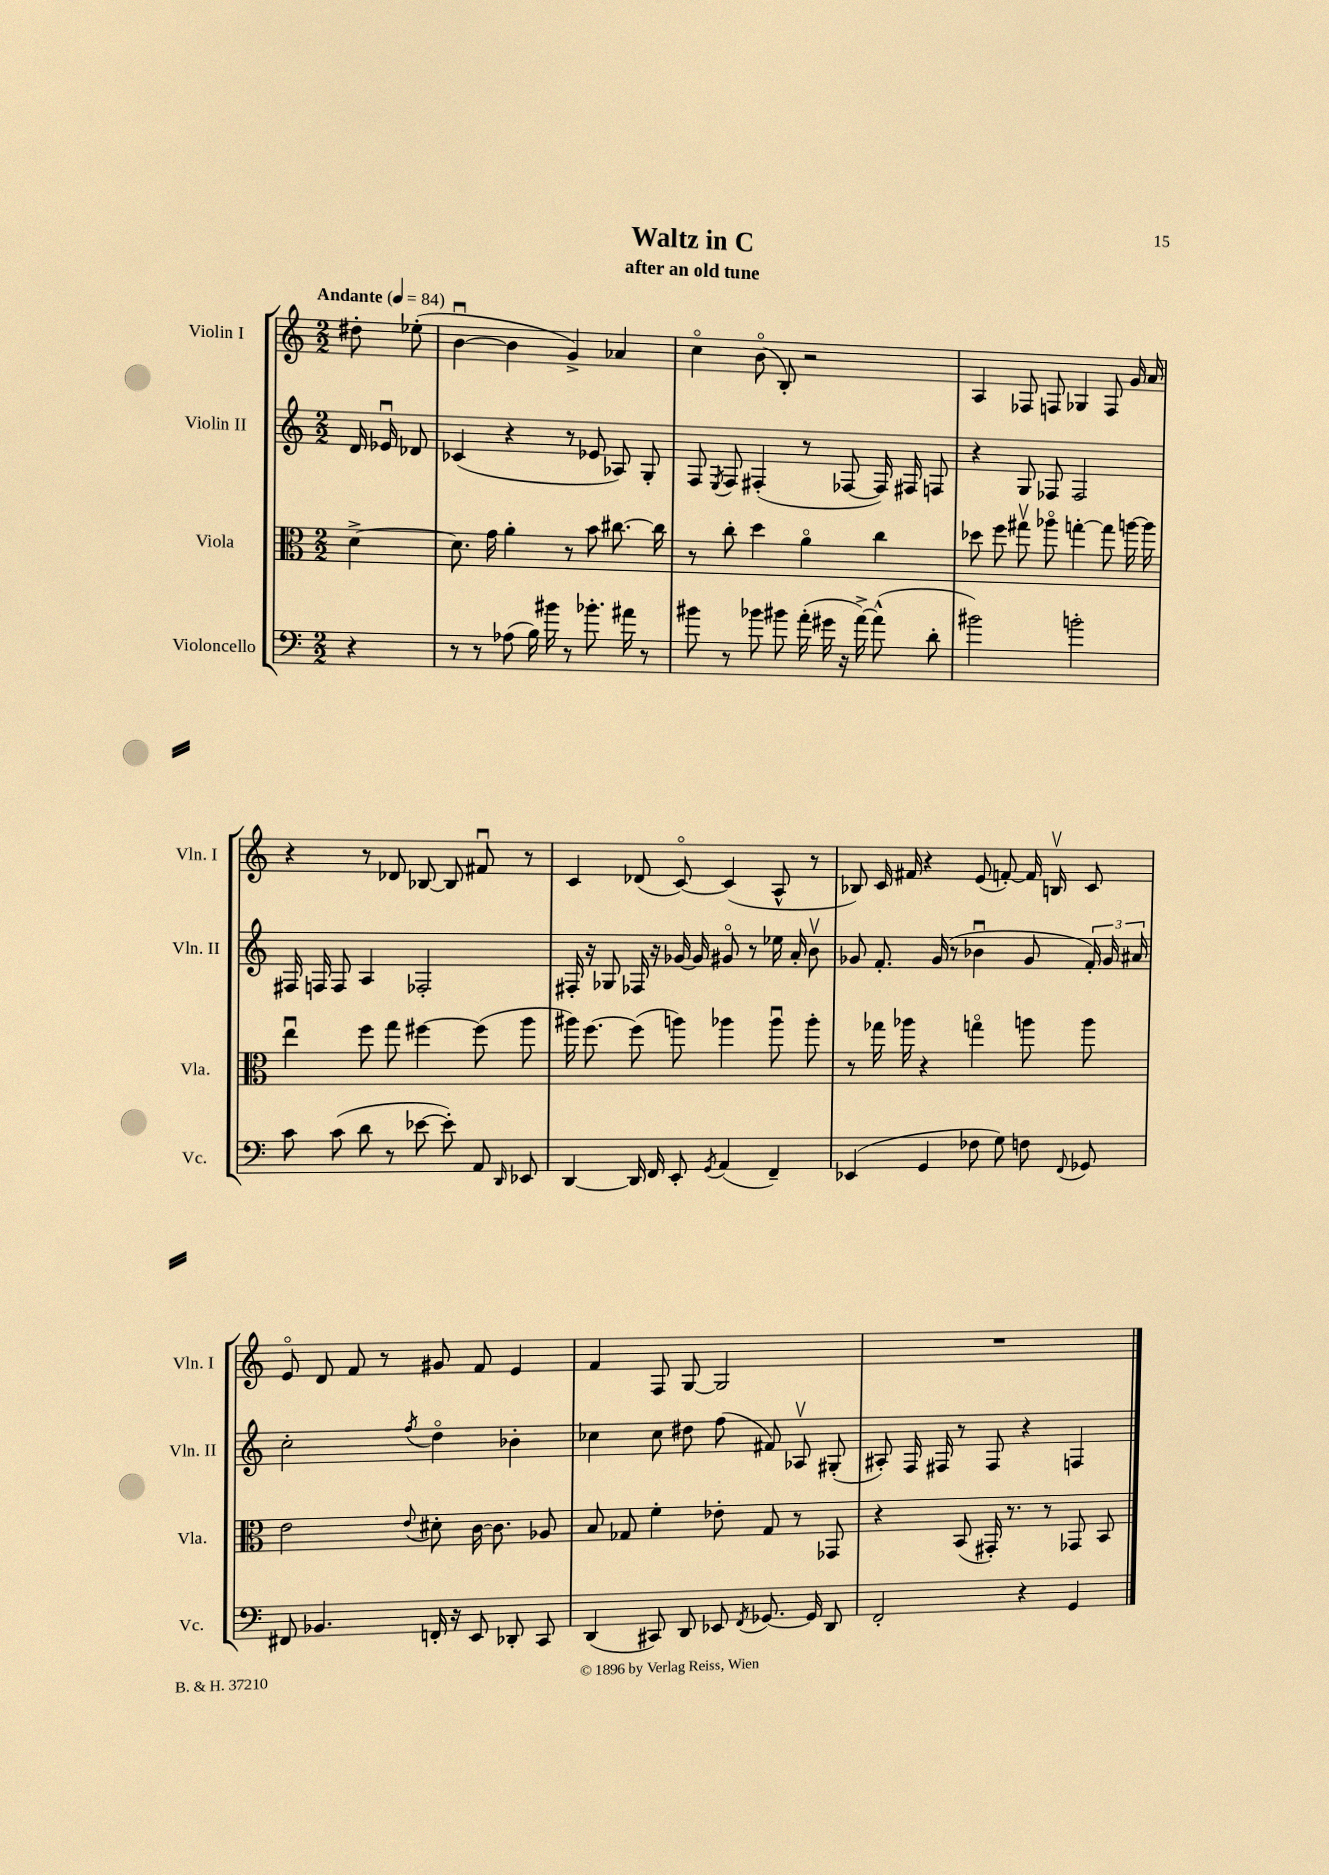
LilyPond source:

\header { title = "Waltz in C" subtitle = "after an old tune" }
<<
\new StaffGroup <<
\new Staff = "s0" \with { instrumentName = "Violin I" shortInstrumentName = "Vln. I" } {
    \clef treble \key c \major \numericTimeSignature \time 2/2 \partial 4 \tempo "Andante" 4 = 84
    \autoBeamOff dis''8-. ees''8-.( |
    b'4~\downbow b'4 g'4->) aes'4 |
    c''4\flageolet b'8\flageolet( b8-.) r2 |
    a4 fes8 f8 ges4 f8 g'16 a'16 |
    r4 r8 des'8 bes8~ bes8 fis'8\downbow r8 |
    c'4 des'8( c'8~\flageolet) c'4( a8-^ r8 |
    bes8) c'16 fis'16 r4 e'8( f'8~-.) f'16 b16\upbow c'8 |
    e'8\flageolet d'8 f'8 r8 gis'8 f'8 e'4 |
    f'4 f8 g8~ g2 |
    R1 \bar "|." |
}
\new Staff = "s1" \with { instrumentName = "Violin II" shortInstrumentName = "Vln. II" } {
    \clef treble \key c \major \numericTimeSignature \time 2/2 \partial 4
    \autoBeamOff d'16 ees'16\downbow des'8 |
    ces'4( r4 r8 ees'8 aes8) g8-. |
    f8 \acciaccatura { e8 } f8 fis4-.( r8 fes8~ fes16) fis16 f8 |
    r4 g8 fes8 fes2 |
    fis16 f16 f8 a4 fes2-. |
    fis16-. r16 ges8 fes16 r16 ges'16~ ges'16 gis'8\flageolet r8 ees''16 a'16-. b'8\upbow |
    ges'8 f'8.-. ges'16( r8 bes'4\downbow ges'8 \tuplet 3/2 { f'16-.) ges'16 ais'16 } |
    c''2-. \acciaccatura { f''8 } d''4\flageolet bes'4-. |
    ces''4 ces''8 dis''8 f''8( fis'8) aes8\upbow gis8-.( |
    ais8-.) f16 fis16 r8 fis8 r4 f4 \bar "|." |
}
\new Staff = "s2" \with { instrumentName = "Viola" shortInstrumentName = "Vla." } {
    \clef alto \key c \major \numericTimeSignature \time 2/2 \partial 4
    \autoBeamOff d'4~-> |
    d'8. g'16 a'4-. r8 b'8 cis''8.~ cis''16 |
    r8 c''8-. d''4 a'4\flageolet c''4 |
    des''8 f''8 gis''8\upbow aes''8\flageolet g''4~-. g''8 a''16~ a''16 |
    e''4\downbow f''8 g''8 fis''4~ fis''8( a''8 |
    ais''16) f''8.~ f''8( a''8) aes''4 aes''8\downbow aes''8-. |
    r8 ges''16 aes''16 r4 g''4\flageolet a''8 a''8 |
    e'2 \appoggiatura { e'8 } dis'8-. c'16~ c'8. aes8 |
    b8 ges8 f'4-. ees'8-. ges8 r8 ges,8 |
    r4 b,8( gis,16-.) r8. r8 ges,8 b,8 \bar "|." |
}
\new Staff = "s3" \with { instrumentName = "Violoncello" shortInstrumentName = "Vc." } {
    \clef bass \key c \major \numericTimeSignature \time 2/2 \partial 4
    \autoBeamOff r4 |
    r8 r8 aes8( b16) bis'16 r8 bes'8.-. ais'16 r8 |
    bis'8 r8 bes'8 bis'8 a'16-.( gis'16 r16 a'16~->) a'8-^( d'8-. |
    bis'2) b'2-. |
    c'8 c'8( d'8 r8 ees'8~ ees'8-.) a,8 \grace { d,16 } ees,8 |
    d,4~ d,16 f,16 e,8-. \acciaccatura { g,8 } a,4( f,4--) |
    ees,4( g,4 fes8 g8) f8 \appoggiatura { f,8 } ges,8 |
    fis,8 bes,4. f,16-. r16 e,8 des,8-. c,8 |
    d,4( cis,8) d,8 ees,8 \acciaccatura { f,8 } ges,8.~ ges,16 d,8 |
    f,2-. r4 g,4 \bar "|." |
}
>>
>>
\layout { \context { \Score \remove "Bar_number_engraver" } }
